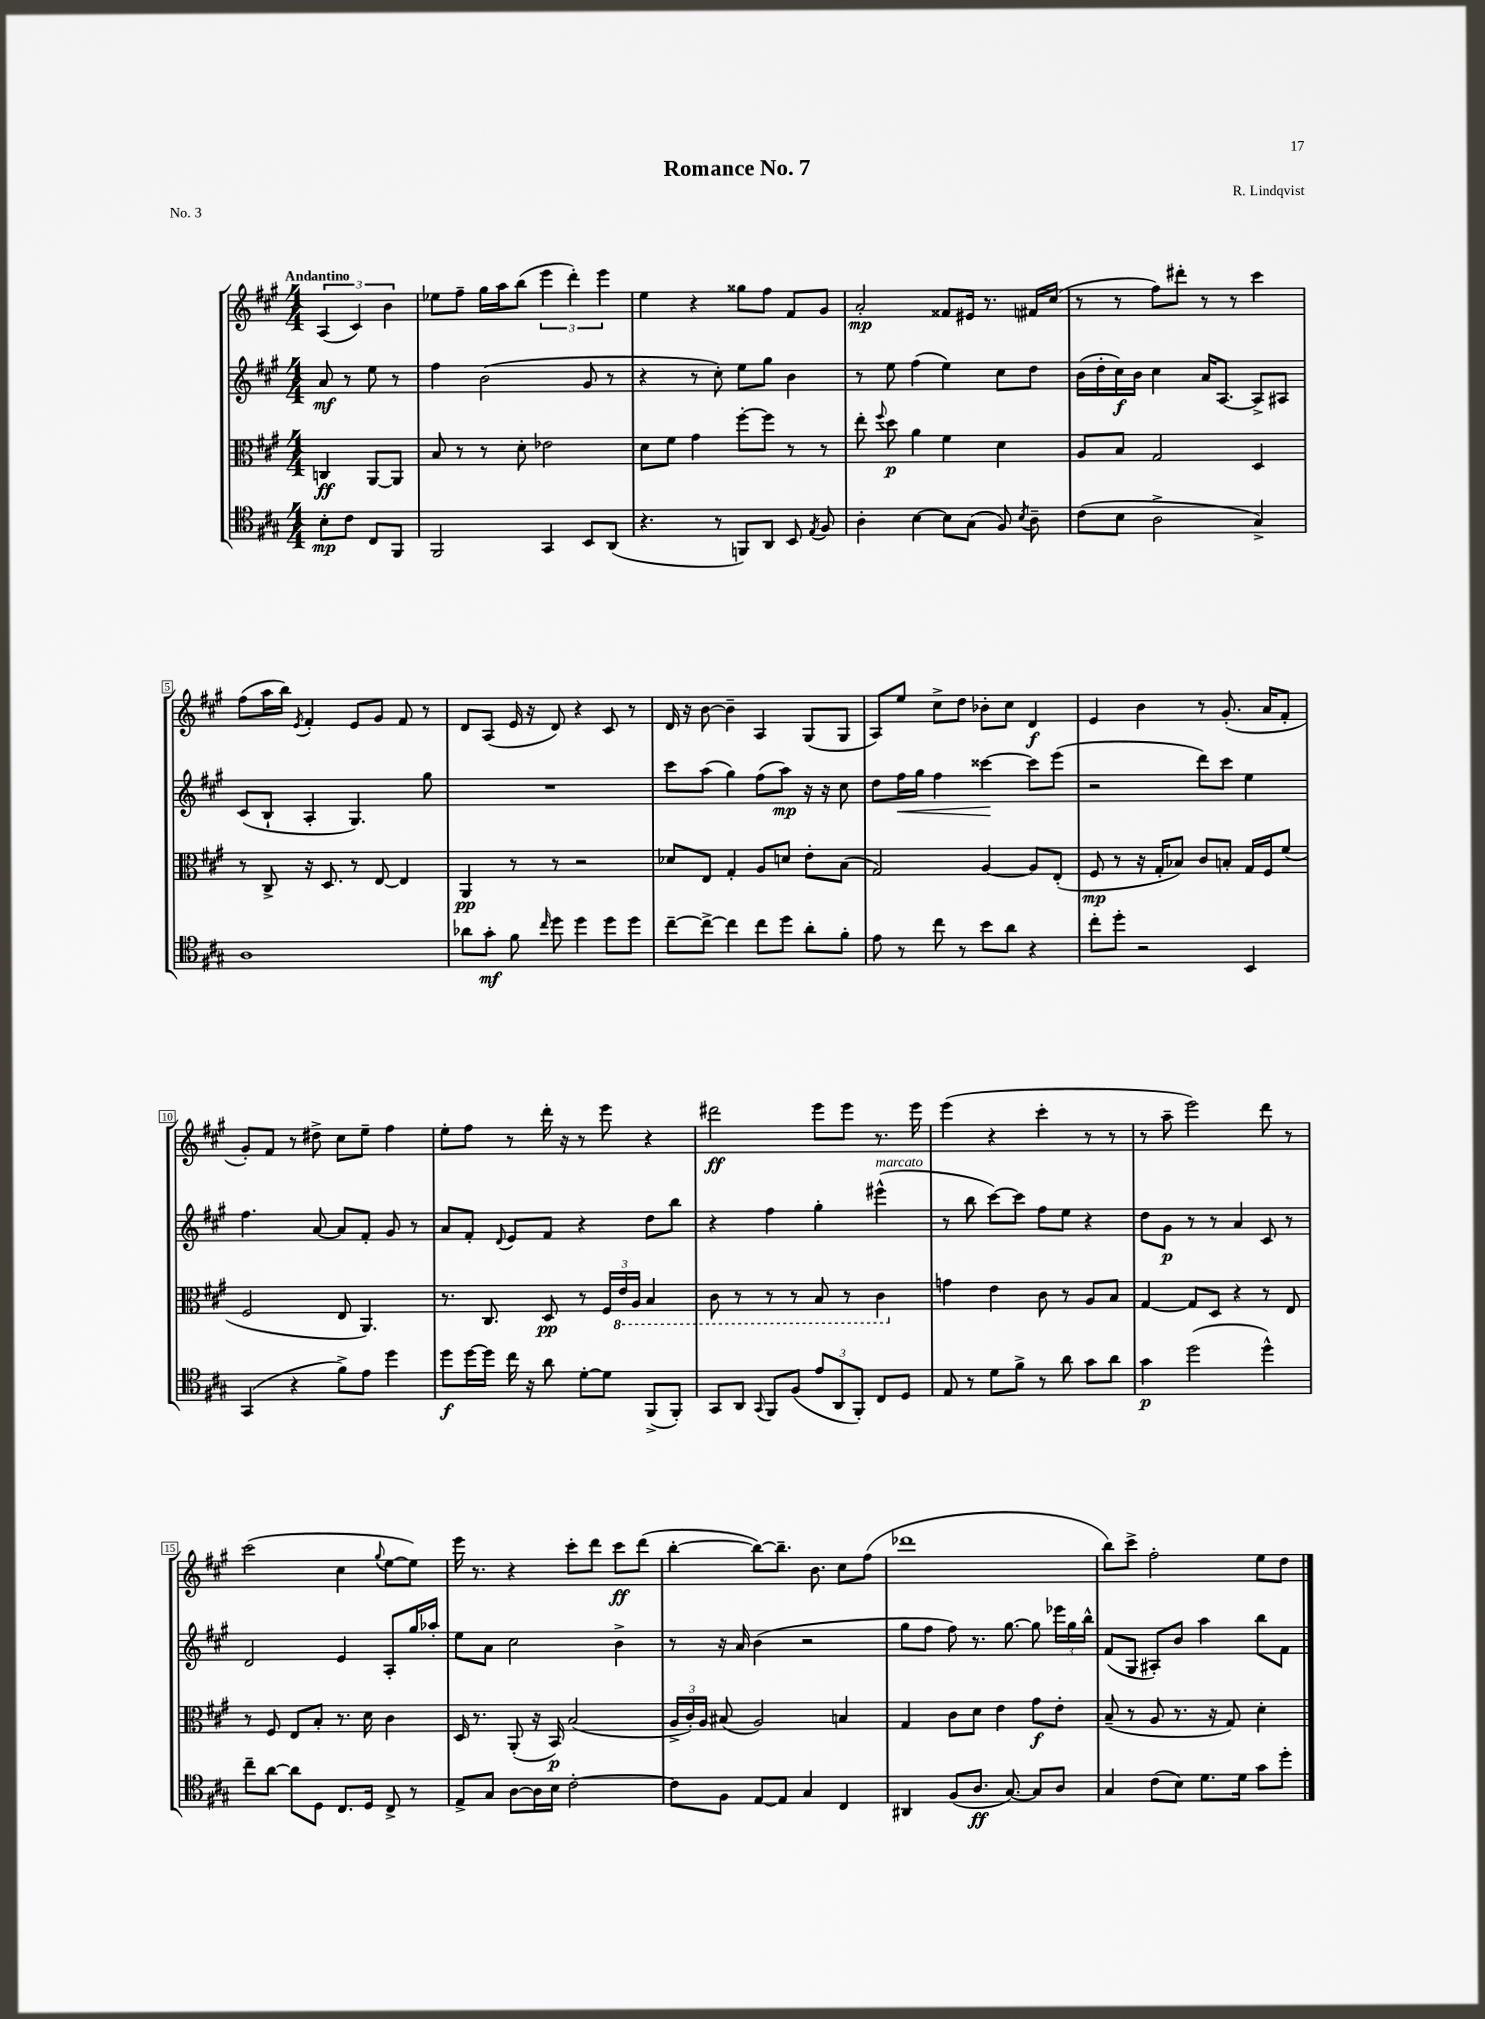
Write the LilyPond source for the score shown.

\header { title = "Romance No. 7" composer = "R. Lindqvist" piece = "No. 3" }
<<
\new StaffGroup <<
\new Staff = "s0" {
    \clef treble \key a \major \numericTimeSignature \time 4/4 \partial 2 \tempo "Andantino"
    \autoBeamOff \tuplet 3/2 { a4( cis'4) b'4 } |
    ees''8[ fis''8]-- gis''16[ a''16 b''8]( \tuplet 3/2 { e'''4 d'''4-.) e'''4 } |
    e''4 r4 gisis''8[ fis''8] fis'8[ gis'8] |
    a'2-.\mp fisis'8[ eis'16] r8. fis'16[ cis''16]( |
    r8 r8 fis''8[) dis'''8]-. r8 r8 cis'''4 |
    fis''8[( a''16 b''16]) \acciaccatura { e'8 } fis'4-. e'8[ gis'8] fis'8 r8 |
    d'8[ a8]( e'16 r16 d'8) r4 cis'8 r8 |
    d'16 r16 b'8~ b'4-- a4 gis8[( gis8] |
    a8[) e''8] cis''8[-> d''8] bes'8[-. cis''8] d'4\f |
    e'4 b'4 r8 gis'8.-.( a'16[ fis'8]-. |
    gis'8[-.) fis'8] r8 dis''8-> cis''8[ e''8]-- fis''4 |
    e''8[-. fis''8] r8 d'''16-. r16 r8 e'''8 r4 |
    dis'''2\ff e'''8[ e'''8] r8. e'''16 |
    e'''4( r4 cis'''4-. r8 r8 |
    r8 a''8-- e'''2) d'''8 r8 |
    cis'''2( cis''4 \appoggiatura { gis''8 } e''8[~ e''8]) |
    e'''16 r8. r4 cis'''8[-. d'''8] cis'''8[\ff d'''8]( |
    b''4~-. b''8[~) b''8.]-- b'8. cis''8[ fis''8]( |
    des'''1 |
    b''8[) cis'''8]-> fis''2-. e''8[ d''8] \bar "|." |
}
\new Staff = "s1" {
    \clef treble \key a \major \numericTimeSignature \time 4/4 \partial 2
    \autoBeamOff a'8\mf r8 e''8 r8 |
    fis''4 b'2( gis'8 r8 |
    r4 r8 cis''8-.) e''8[ gis''8] b'4 |
    r8 e''8 fis''4( e''4) cis''8[ d''8] |
    b'16[( d''16-. cis''16\f) b'16] cis''4 a'16[ a8.]~ a8[-> ais8] |
    cis'8[( b8]-! a4-. gis4.) gis''8 |
    R1 |
    cis'''8[ a''8]( gis''4) fis''8[( a''8]\mp) r16 r16 cis''8 |
    d''8[ fis''16\< gis''16] fis''4 cisis'''4~\! cisis'''8[ e'''8]( |
    r2 d'''8[) cis'''8] e''4 |
    fis''4. a'8~ a'8[ fis'8]-. gis'8 r8 |
    a'8[ fis'8]-. \appoggiatura { d'8 } e'8[ fis'8] r4 d''8[ b''8] |
    r4 fis''4 gis''4-. eis'''4-^^\markup { \italic "marcato" }( |
    r8 b''8 cis'''8[~) cis'''8] fis''8[ e''8] r4 |
    d''8[ gis'8]\p r8 r8 a'4 cis'8 r8 |
    d'2 e'4 a8[-. gis''16 aes''16]-. |
    e''8[ a'8] cis''2 b'4-> |
    r8 r16 a'16 b'4( r2 |
    gis''8[ fis''8] fis''8) r8. gis''8.~ gis''8 \tuplet 3/2 { ees'''16[ gis''16 b''16]-^ } |
    fis'8[( gis8] ais8[-.) b'8] a''4 b''8[ fis'8] \bar "|." |
}
\new Staff = "s2" {
    \clef alto \key a \major \numericTimeSignature \time 4/4 \partial 2
    \autoBeamOff c4\ff a,8[~ a,8] |
    b8 r8 r8 d'8-. ees'2 |
    d'8[ fis'8] gis'4 fis''8[~-. fis''8] r8 r8 |
    e''8-. \appoggiatura { fis''8 } d''8\p a'4 fis'4 d'4 |
    a8[ b8] gis2 d4 |
    r8 cis8-> r16 d8. r8 e8~ e4 |
    a,4\pp r8 r8 r2 |
    des'8[ e8] gis4-. a8[ d'8] e'8[-. b8]( |
    gis2) a4~ a8[ e8]-.( |
    fis8\mp r8 r16 gis16[-. bes8]) cis'8[ b8]-. gis16[ fis16 fis'8]( |
    fis2 e8 a,4.) |
    r8. cis8. d8\pp r8 \tuplet 3/2 { fis16[ \ottava #-1 e16 a,16] } b,4 |
    cis8 r8 r8 r8 b,8 r8 cis4 \ottava #0 |
    g'4 e'4 cis'8 r8 a8[ b8] |
    gis4~ gis8[ d8] r4 r8 e8 |
    r8 fis8 e8[ b8]-. r8. d'16 cis'4 |
    d16 r8. a,8-.( r16 b,16\p) b2( |
    \tuplet 3/2 { a16[-> cis'16-.) a16] } bis8( a2) b4 |
    gis4 cis'8[ d'8] e'4 gis'8[\f e'8]-. |
    b8--( r8 a8 r8. r16 gis8) d'4-. \bar "|." |
}
\new Staff = "s3" {
    \clef tenor \key a \major \numericTimeSignature \time 4/4 \partial 2
    \autoBeamOff b8[-.\mp cis'8] cis8[ fis,8] |
    fis,2 gis,4 b,8[ a,8]( |
    r4. r8 f,8[) a,8] b,8 \acciaccatura { e8 } fis8 |
    a4-. b4~ b8[ gis8]( fis8) \acciaccatura { b8 } a8-- |
    cis'8[( b8] a2-> gis4->) |
    a1 |
    aes'8[ gis'8]-.\mf fis'8 \grace { cis''16 } d''8 d''4 d''8[ d''8] |
    cis''8[~-- cis''8]~-> cis''4 cis''8[ d''8] a'8[-. fis'8]-. |
    e'8 r8 cis''8 r8 b'8[ a'8] r4 |
    cis''8[-. d''8]-. r2 b,4 |
    gis,4( r4 fis'8[->) e'8] d''4 |
    d''8[\f d''16~ d''16] cis''16 r16 a'8 d'8[~-. d'8] fis,8[->( fis,8]-.) |
    gis,8[ a,8] \appoggiatura { gis,8 } fis,8[ fis8]( \tuplet 3/2 { e'8[ a,8 fis,8]-.) } cis8[ d8] |
    e8 r8 d'8[ fis'8]-> r8 a'8 gis'8[ a'8] |
    gis'4\p d''2( d''4-^) |
    cis''8[-- a'8]~ a'8[ d8] cis8.[ d16] cis8-> r8 |
    e8[-> gis8] a8[~ a16 b16] cis'2~-. |
    cis'8[ fis8] e8[~ e8] gis4 cis4 |
    ais,4 fis8[( a8.]\ff gis8.~) gis8[ a8] |
    gis4 cis'8[( b8]) d'8.[ d'16] gis'8[ d''8]-. \bar "|." |
}
>>
>>
\layout { \context { \Score \override BarNumber.stencil = #(make-stencil-boxer 0.1 0.3 ly:text-interface::print) } }
